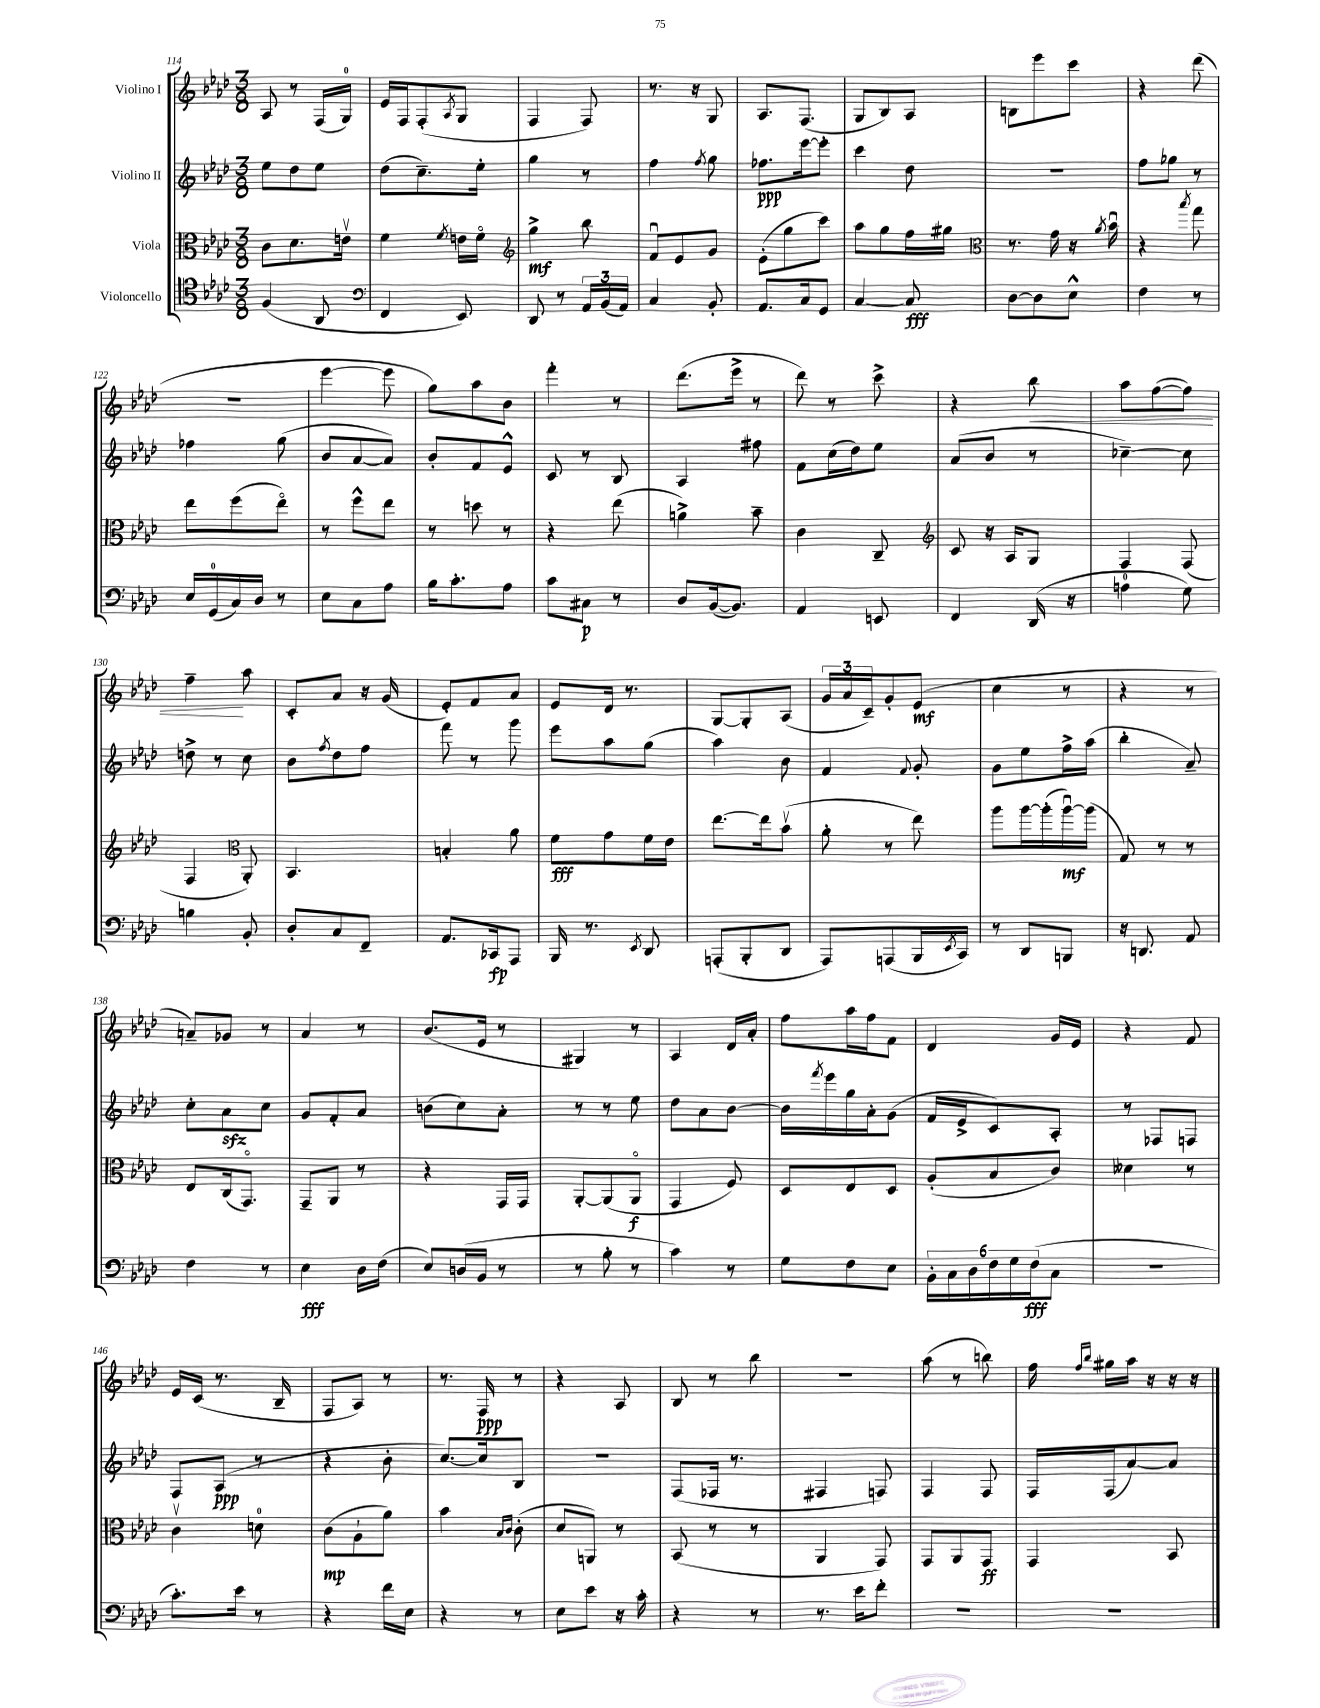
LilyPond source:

<<
\new StaffGroup <<
\new Staff = "s0" \with { instrumentName = "Violino I" } {
    \clef treble \key aes \major \numericTimeSignature \time 3/8
    aes8 r8 f16( g16-0) |
    ees'16 f16 f8-.( \acciaccatura { aes8 } g8 |
    f4 f8) |
    r8. r16 g8 |
    aes8. f8.( |
    g8 bes8) aes8 |
    b8 ees'''8 c'''8 |
    r4 des'''8( |
    R4. |
    ees'''4~ ees'''8 |
    g''8) aes''8 bes'8 |
    f'''4-. r8 |
    des'''8.( ees'''16-> r8 |
    des'''8) r8 c'''8-> |
    r4 bes''8\< |
    aes''8 f''8~( f''8) |
    f''4--\! aes''8 |
    c'8-. aes'8 r16 g'16( |
    ees'8-.) f'8 aes'8 |
    ees'8 des'16 r8. |
    g8~ g8-. aes8( |
    \tuplet 3/2 { g'16 aes'16 c'16--) } g'8-. ees'8\mf( |
    c''4 r8 |
    r4 r8 |
    a'8--) ges'8 r8 |
    aes'4 r8 |
    bes'8.( ees'16 r8 |
    gis4) r8 |
    aes4 des'16 aes'16-. |
    f''8 aes''16 f''16 f'8 |
    des'4 g'16 ees'16 |
    r4 f'8 |
    ees'16 c'16( r8. bes16-- |
    f8 aes8) r8 |
    r8. f16\ppp r8 |
    r4 aes8 |
    bes8 r8 bes''8 |
    R4. |
    aes''8( r8 b''8) |
    f''16 \grace { f''16 bes''16 } gis''16 aes''16 r16 r16 r16 \bar "|." |
}
\new Staff = "s1" \with { instrumentName = "Violino II" } {
    \clef treble \key aes \major \numericTimeSignature \time 3/8
    ees''8 des''8 ees''8 |
    des''8( c''8.--) ees''16-. |
    g''4 r8 |
    f''4 \acciaccatura { f''8 } g''8 |
    fes''8.\ppp ees'''16~ ees'''8-. |
    c'''4 des''8 |
    R4. |
    f''8 ges''8 r8 |
    fes''4 g''8( |
    bes'8 aes'8~ aes'8) |
    bes'8-. f'8 ees'8-^ |
    c'8 r8 bes8 |
    aes4 fis''8 |
    f'8 c''16( des''16) ees''8 |
    aes'8( bes'8 r8 |
    ces''4~--) ces''8 |
    d''8-> r8 c''8 |
    bes'8 \acciaccatura { f''8 } des''8 f''8 |
    f'''8 r8 g'''8 |
    ees'''8 aes''8 g''8( |
    aes''4) bes'8 |
    f'4 \appoggiatura { f'8 } g'8-. |
    g'8 ees''8 f''16-> aes''16( |
    bes''4-. aes'8--) |
    c''8-. aes'8\sfz c''8 |
    g'8 f'8-. aes'8 |
    b'8( c''8) aes'8-. |
    r8 r8 ees''8 |
    des''8 aes'8 bes'8~ |
    bes'16 \acciaccatura { f'''8 } ees'''16 g''16 aes'16-. g'8( |
    f'16 ees'16-> c'8) aes8-. |
    r8 fes8 f8 |
    f8 aes8\ppp( r8 |
    r4 bes'8-. |
    c''8.~) c''16 bes8 |
    R4. |
    f8( fes16 r8. |
    fis4 f8) |
    f4 f8 |
    f16 f16( aes'8~) aes'8 \bar "|." |
}
\new Staff = "s2" \with { instrumentName = "Viola" } {
    \clef alto \key aes \major \numericTimeSignature \time 3/8
    c'8 des'8. e'16\upbow |
    f'4 \acciaccatura { f'8 } e'16 f'16\flageolet |
    \clef treble g''4->\mf bes''8 |
    f'8\downbow ees'8 g'8 |
    ees'8-.( g''8 c'''8) |
    aes''8 g''8 f''16 gis''16 |
    \clef alto r8. g'16 r16 \acciaccatura { aes'8 } bes'16\downbow |
    r4 \acciaccatura { bes''8 } g''8 |
    ees''8 f''8( ees''8\flageolet) |
    r8 f''8-^ ees''8 |
    r8 d''8 r8 |
    r4 ees''8( |
    a'4->) bes'8-- |
    c'4 c8-- |
    \clef treble c'8 r16 aes16 g8 |
    f4 f8( |
    f4 \clef alto aes,8-.) |
    bes,4. |
    b4-. aes'8 |
    f'8\fff g'8 f'16 ees'16 |
    ees''8.~ ees''16 bes'8\upbow( |
    aes'8-. r8 ees''8) |
    aes''8 aes''16~ aes''16-.( aes''16~\downbow\mf) aes''16( |
    g8) r8 r8 |
    ees8 c16( g,8.\flageolet) |
    g,8-- aes,8 r8 |
    r4 g,16 g,16 |
    aes,8~-. aes,8( aes,8\flageolet\f |
    g,4 f8) |
    des8 ees8 des8 |
    aes8-.( bes8 c'8) |
    deses'4 r8 |
    c'4\upbow d'8-0 |
    c'8\mp( aes8-! aes'8) |
    bes'4 \grace { bes16 c'16 } c'8-.( |
    des'8 a,8) r8 |
    bes,8( r8 r8 |
    aes,4 g,8) |
    g,8 aes,8 g,8\ff |
    g,4 bes,8 \bar "|." |
}
\new Staff = "s3" \with { instrumentName = "Violoncello" } {
    \clef tenor \key aes \major \numericTimeSignature \time 3/8
    f4( aes,8 |
    \clef bass f,4 ees,8) |
    des,8 r8 \tuplet 3/2 { aes,16 bes,16( aes,16) } |
    c4 bes,8-. |
    aes,8. c16 g,8 |
    c4~ c8\fff |
    des8~ des8 ees8-^ |
    f4 r8 |
    ees16 g,16-0( c16) des16 r8 |
    ees8 c8 aes8 |
    bes16 c'8.-. aes8 |
    c'8 cis8\p r8 |
    des8 bes,16~( bes,8.) |
    aes,4 e,8 |
    f,4 des,16( r16 |
    a4-0 g8) |
    b4 bes,8-. |
    des8-. c8 f,8-- |
    aes,8. ces,16\fp aes,,8 |
    bes,,16 r8. \acciaccatura { ees,8 } des,8 |
    a,,8-.( bes,,8-. des,8 |
    aes,,8) a,,8( bes,,16 \acciaccatura { ees,8 } c,16) |
    r8 des,8 b,,8 |
    r16 d,8. aes,8 |
    f4 r8 |
    ees4\fff des16 f16( |
    ees8) d16( bes,16 r8 |
    r8 bes8-. r8 |
    c'4) r8 |
    g8 f8 ees8 |
    \tuplet 6/4 { bes,16-. c16 des16 f16 g16 f16\fff( } c8 |
    R4. |
    c'8.-.) ees'16 r8 |
    r4 f'16 ees16 |
    r4 r8 |
    ees8 ees'8 r16 c'16-. |
    r4 r8 |
    r8. ees'16 f'8-. |
    R4. |
    R4. \bar "|." |
}
>>
>>
\layout { \context { \Score currentBarNumber = #114 } }
